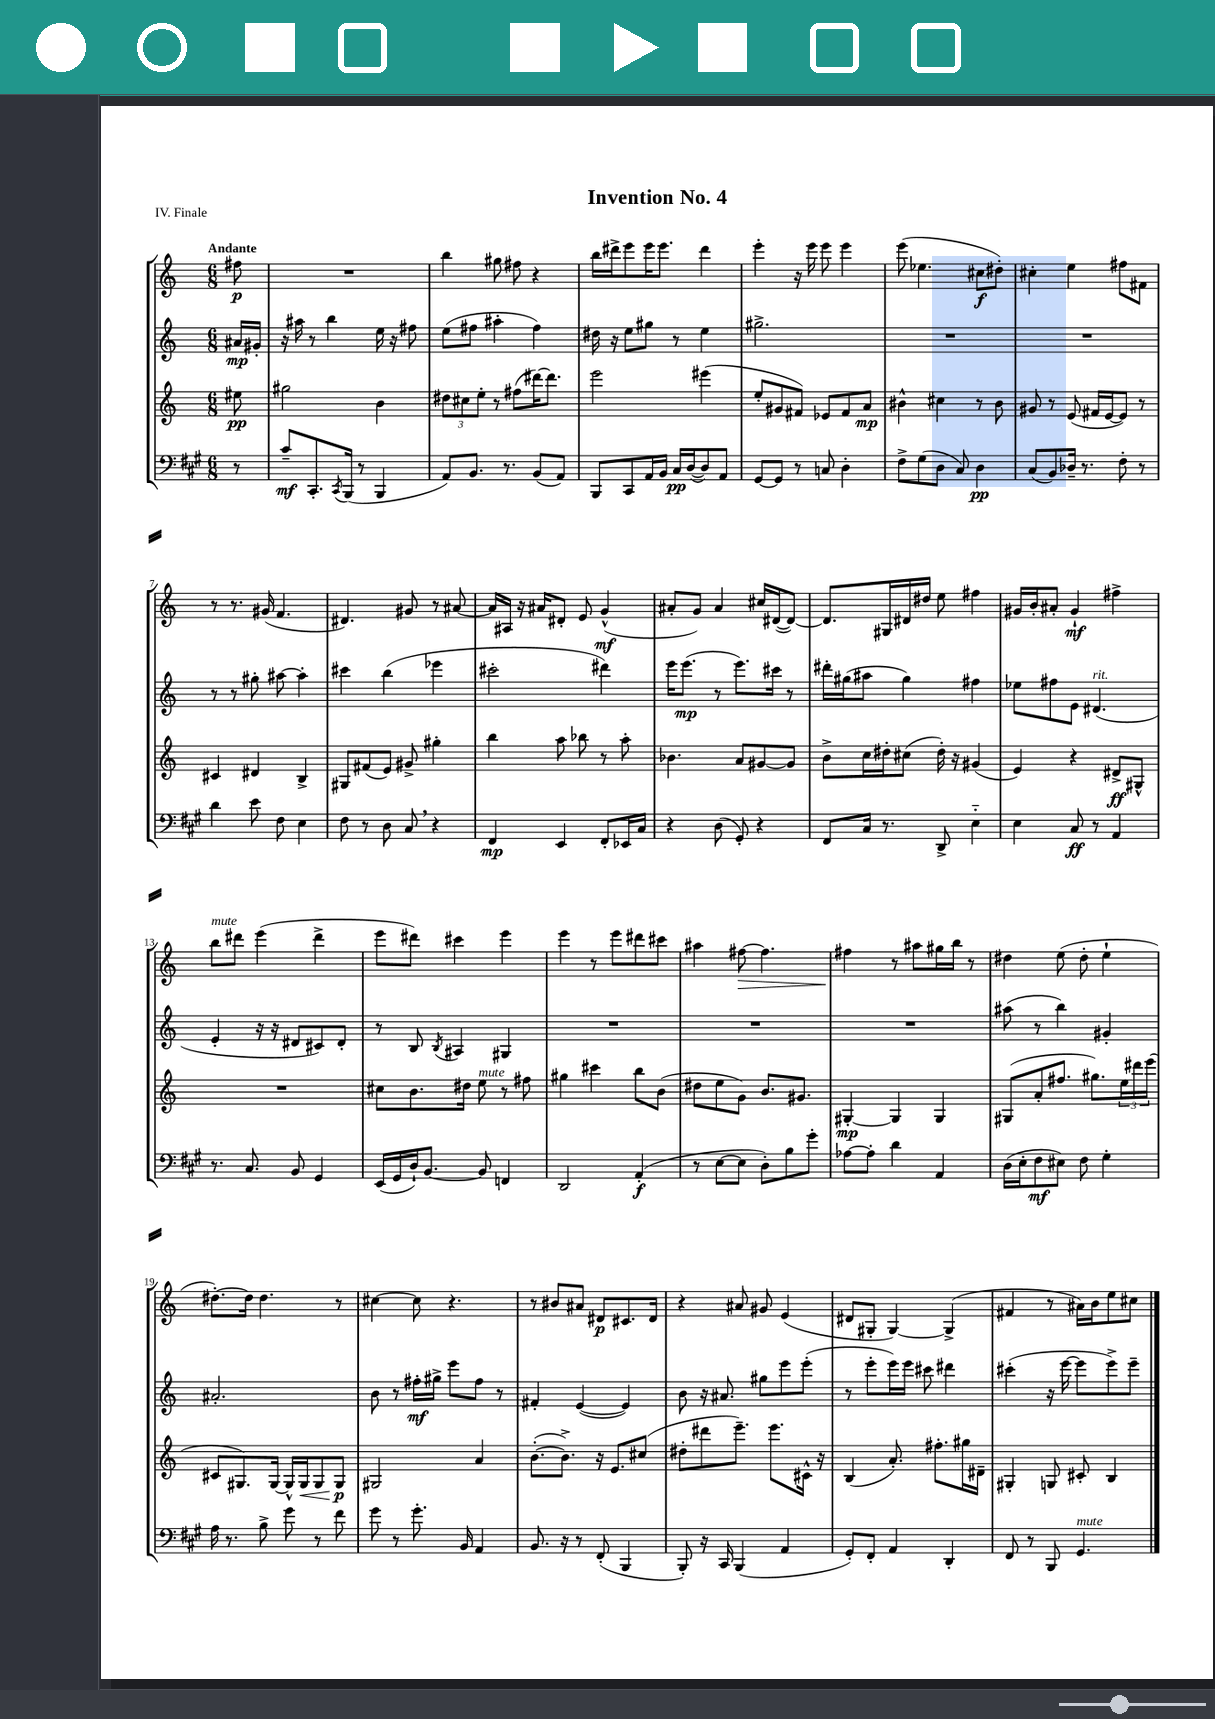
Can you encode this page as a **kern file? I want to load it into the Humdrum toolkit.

**kern	**kern	**kern	**kern
*staff4	*staff3	*staff2	*staff1
*clefF4	*clefG2	*clefG2	*clefG2
*k[f#c#g#]	*k[]	*k[]	*k[]
*M6/8	*M6/8	*M6/8	*M6/8
8r	8ee#	16a#	8ff#
.	.	16g#'	.
=	=	=	=
8c#~	2gg#	16r	2.r
.	.	16aa#	.
8.CC#'	.	8r	.
.	.	4bb	.
8qCC#	.	.	.
(16BBB	.	.	.
8r	.	.	.
4BBB	4b	16ee	.
.	.	16r	.
.	.	8ff#	.
=	=	=	=
8AA)	12dd#	(8ee	4bb
.	12cc#	.	.
8.BB	.	8ff#	.
.	12ee'	.	.
.	8r	4aa#'	8gg#
8.r	.	.	.
.	(8ff#	.	8ff#
(8BB	[16ddd#)	4ff#)	4r
.	8.ddd#]	.	.
8AA)	.	.	.
=	=	=	=
8BBB	2eee	16dd#	16bb
.	.	16r	16ddd#^
8CC#	.	8ee	8eee
16AA	.	8gg#	16eee
16BB	.	.	8.eee
16C#	.	8r	.
([16D	.	.	.
8D])	(4eee#	4ee	4ddd#
8AA	.	.	.
=	=	=	=
[8GG#	8ee'	2.gg#^	4eee'
8GG#]	8g#	.	.
8r	8f#)	.	16r
.	.	.	16eee
8C	8e-	.	8eee
4D'	8f#	.	4eee
.	8a	.	.
=	=	=	=
8F#^	4b#^^	2.r	(8eee
(8G#	.	.	4.ee-
8D	4cc#	.	.
8C#)	.	.	.
4D	8r	.	8cc#
.	8b#	.	8dd#')
=	=	=	=
(8C#	8g#	2.r	4cc#'
8BB)	8r	.	.
16D-~	(8e	.	4ee
8.r	.	.	.
.	16f#	.	.
.	[16e	.	.
8F#'	8e])	.	8ff#
8r	8r	.	8f#
=	=	=	=
4d	4c#	8r	8r
.	.	8r	8.r
8e	4d#	8gg#'	.
.	.	.	(16g#
8F#	.	[8aa#	4.f
4E	4B^	4aa#']	.
=	=	=	=
8F#	8G#	4ccc#	4.d#)
8r	(8f#	.	.
8D	8e)	(4bb	.
8C#	8g#^	.	8g#
4r	4gg#'	4eee-	8r
.	.	.	[8a#
=	=	=	=
4FF#	4bb	2ccc#'	16a#]
.	.	.	16A#
.	.	.	16r
.	.	.	16a#
4EE	8aa	.	8d#'
.	8bb-	.	8e
8FF#'	8r	4ddd#)	(4g^^
16EE-	8aa'	.	.
16C#	.	.	.
=	=	=	=
4r	4.b-	16eee	8a#'
.	.	(8.eee	.
.	.	.	8g)
(8D	.	8r	4a#
8GG#')	8a	8.eee)	.
4r	[8g#	.	16cc#
.	.	16ccc#	([16d#
.	8g#]	8r	8d#_)
=	=	=	=
8FF#	8b^	16ddd#'	8.d#]
.	.	(16gg#	.
16C#	16cc	8aa#	.
8.r	16dd#'	.	16G#
.	(8cc#	4gg#)	16d#
.	.	.	16dd#
8DD^	16dd#')	.	8ee
.	16r	.	.
4E'~	(4g#	4ff#	4ff#
=	=	=	=
4E	4e)	8ee-	16g#
.	.	.	16b'
.	.	8ff#	8a#'
8C#	4r	8e	4g#`
8r	.	(4.d#	.
4AA	8d#^	.	4ff#^
.	8G#^^	.	.
=	=	=	=
8.r	2.r	4e'	8bb
.	.	.	8ddd#
8.C#	.	.	.
.	.	16r	(4eee
.	.	16r	.
8BB	.	8d#	.
4GG#	.	8c#)	4ddd#^
.	.	8d#'	.
=	=	=	=
(16EE	8cc#	8r	8eee
16GG#	.	.	.
16D`)	8.b	8B	8ddd#)
[8.BB	.	.	.
.	.	8qB	.
.	.	4A#	4ccc#
.	16dd#	.	.
8BB]	8ee	.	.
4FF	8r	4G#	4eee
.	8ff#	.	.
=	=	=	=
2DD	4gg#	2.r	4eee
.	4ccc#	.	8r
.	.	.	8eee
(4AA'	8bb	.	8ddd#
.	(8b	.	8ccc#
=	=	=	=
8r	8dd#	2.r	4aa#
[8E	8ee	.	.
8E]	8g)	.	[8ff#
8D')	8.b	.	4.ff#]
8B	.	.	.
.	8.g#	.	.
8g#'	.	.	.
=	=	=	=
[8A-	[4G#'	2.r	4ff#
8A-']	.	.	.
4d	4G#]	.	8r
.	.	.	8aa#
4AA	4G#	.	16gg#
.	.	.	16bb
.	.	.	8r
=	=	=	=
(16D	(8G#	(8aa#	4dd#
16E'	.	.	.
8F#	8a'	8r	.
8E#)	8.ff#	4bb)	(8ee
8F#	.	.	8dd#'
.	8.gg#)	.	.
4G#'	.	4g#'	4ee`
.	24ee	.	.
.	24ddd#	.	.
.	(24eee	.	.
=	=	=	=
16A	8c#	2.a#'	[8.dd#')
8.r	.	.	.
.	8.G#)	.	.
.	.	.	16dd#]
8B^	.	.	4.dd#
.	[16G#	.	.
8g#	16G#^^]	.	.
.	16G#	.	.
8r	8G#	.	.
8f#	8G#	.	8r
=	=	=	=
8g#	2G#	8b	[4cc#
8r	.	8r	.
8.g#'	.	16ff#'	8cc#]
.	.	16gg#^	.
.	.	8eee	4.r
16BB	.	.	.
4AA	4a	8ff#	.
.	.	8r	.
=	=	=	=
8.BB	([8.b'	4f#'	8r
.	.	.	8b#
16r	8.b^])	.	.
8r	.	([4e	8a#
(8FF#'	16r	.	8d#
.	8.e	.	.
4BBB	.	4e])	8.c#
.	(8cc#	.	.
.	.	.	16d#
=	=	=	=
8BBB')	8dd#'	8b	4r
16r	8ddd#	16r	.
16CC#	.	8.a#	.
(4BBB	8.eee~)	.	8a#
.	.	8gg#	8g#
.	8.eee	.	.
4AA	.	8eee	(4e
.	16c#^^	(8eee'	.
.	16r	.	.
=	=	=	=
8GG#')	(4B	8r	8d#
8FF#'	.	8eee'	8G#'
4AA	8.a')	16eee)	[4G#)
.	.	16eee	.
.	.	8ccc#	.
.	8.ff#'	.	.
4DD'	.	4ddd#	(4G#^]
.	16gg#	.	.
.	16d#~	.	.
=	=	=	=
8FF#	4G#'	(4ccc#'	4f#
8r	.	.	.
8BBB	8G	16r	8r
.	.	[16eee	.
4.GG#	8c#'	8eee]	16a#)
.	.	.	16b
.	4B	8eee^)	8ee
.	.	8eee~	8cc#
==	==	==	==
*-	*-	*-	*-
